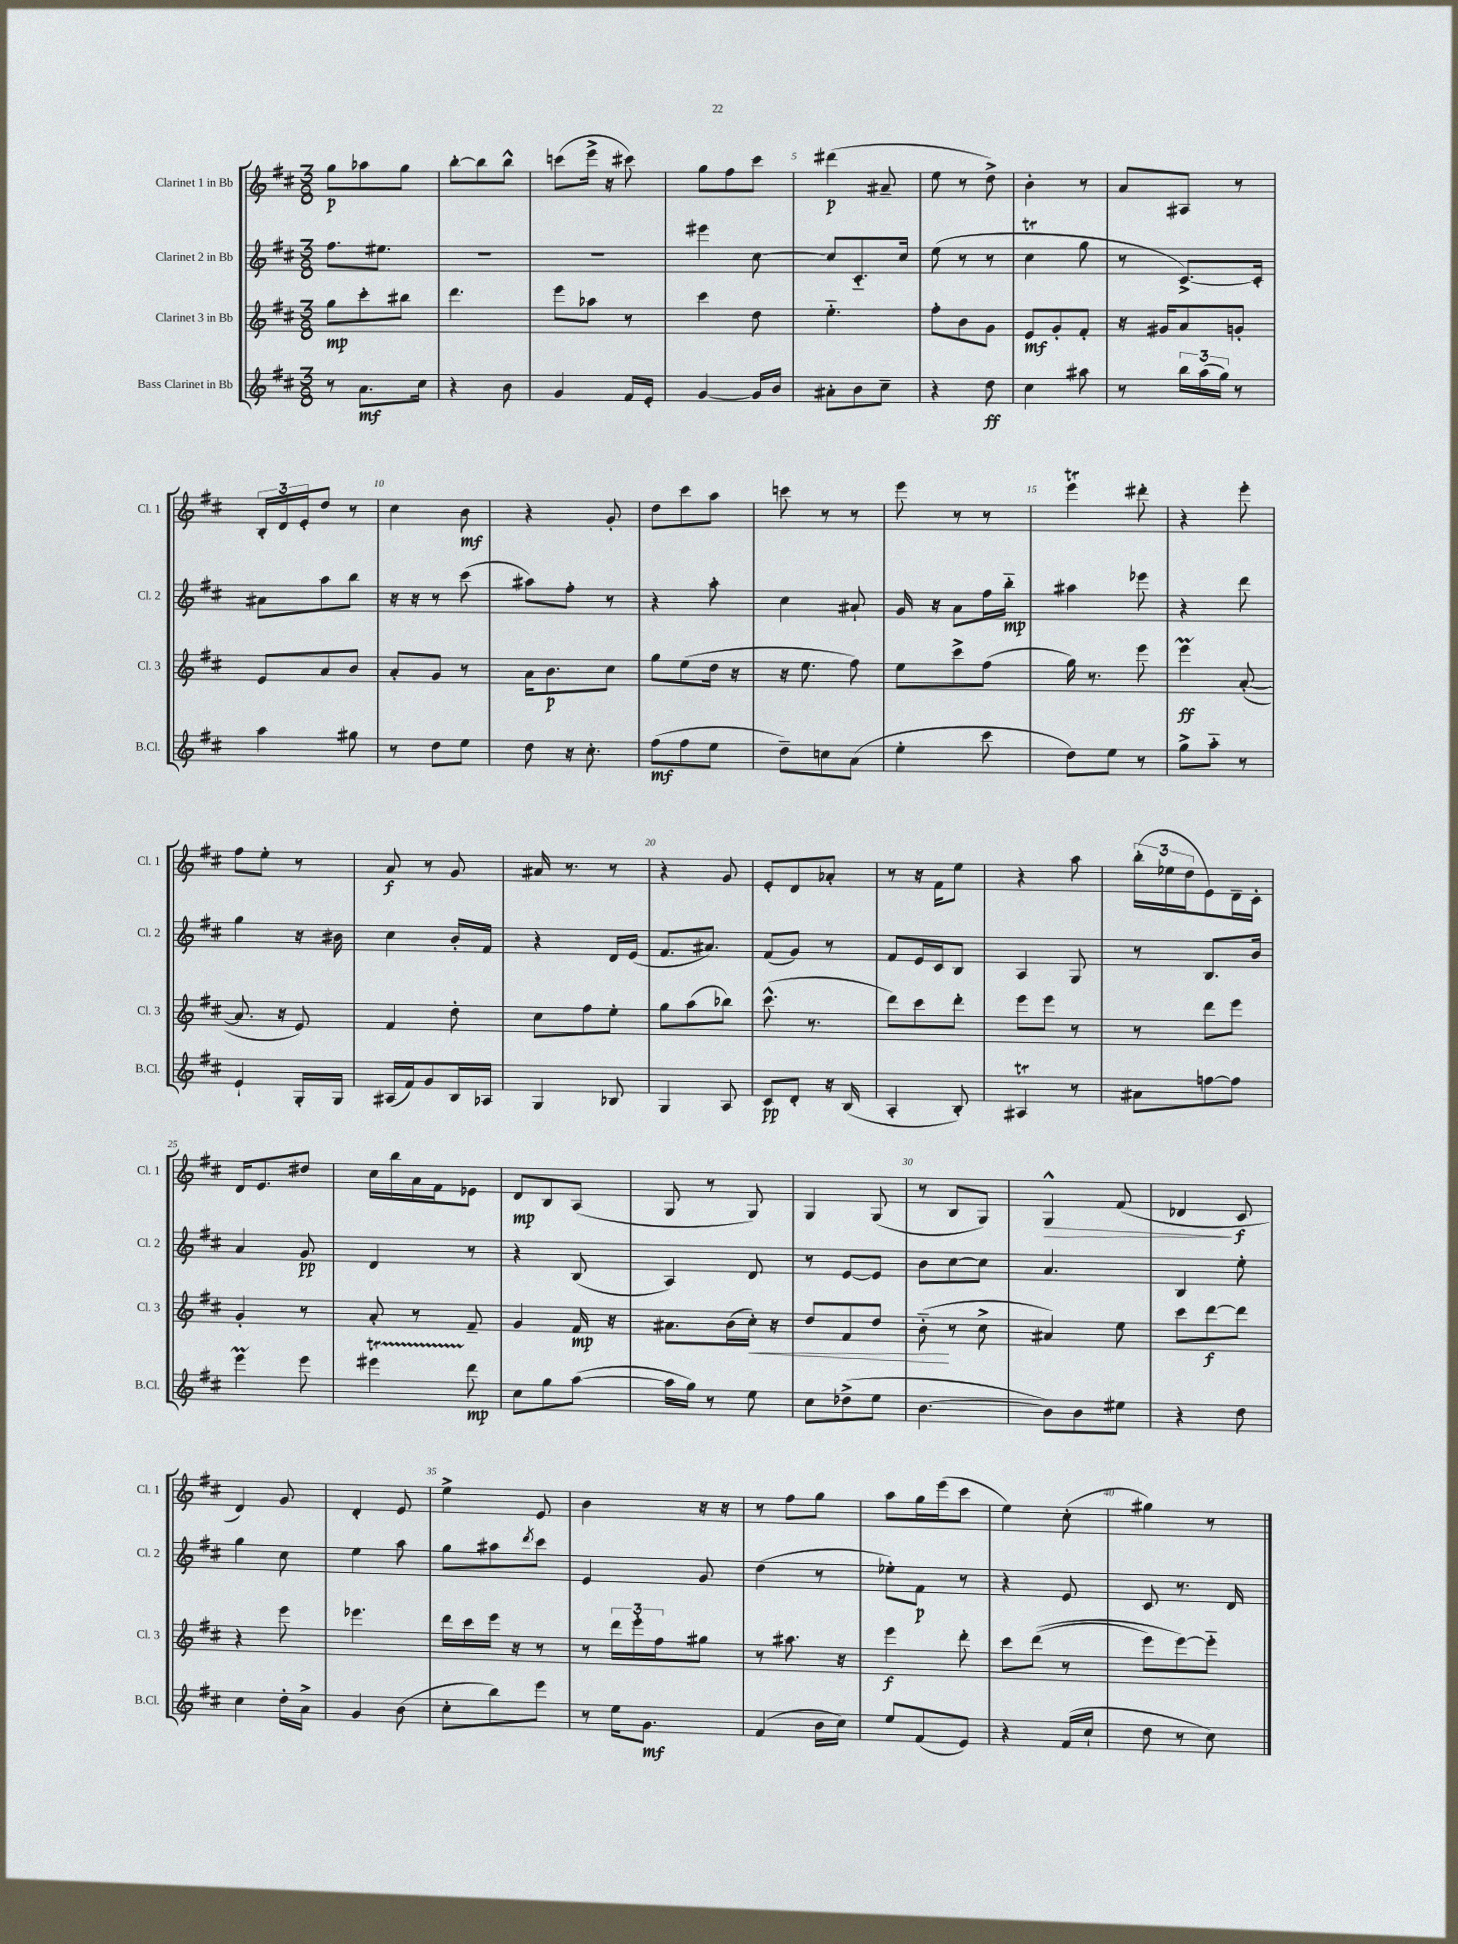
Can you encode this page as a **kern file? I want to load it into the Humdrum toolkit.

**kern	**kern	**kern	**kern
*staff4	*staff3	*staff2	*staff1
*clefG2	*clefG2	*clefG2	*clefG2
*k[f#c#]	*k[f#c#]	*k[f#c#]	*k[f#c#]
*M3/8	*M3/8	*M3/8	*M3/8
8r	8gg	8.ff#	8gg
8.a	8ccc#'	.	8aa-
.	.	8.ee#	.
.	8bb#	.	8gg
16cc#	.	.	.
=	=	=	=
4r	4.ddd	4.r	[8bb'
.	.	.	8bb]
8b	.	.	8bb^^
=	=	=	=
4g	8eee	4.r	(8ccc
.	8aa-	.	16eee^
.	.	.	16r
16f#	8r	.	8ccc#)
16e'	.	.	.
=	=	=	=
[4g	4ccc#	4eee#	8gg
.	.	.	8ff#
16g]	8dd	[8cc#	8ccc#
16b	.	.	.
=	=	=	=
8a#'	4.ee'~	8cc#]	(4ddd#
8b	.	8.c#'~	.
8cc#~	.	.	8a#~
.	.	16cc#	.
=	=	=	=
4r	8ff#'	(8ee	8ee
.	8b	8r	8r
8dd	8g	8r	8dd^)
=	=	=	=
4cc#	8e	4cc#	4b'
.	8g'	.	.
8aa#	8f#'	8gg	8r
=	=	=	=
8r	16r	8r	8a
.	16g#	.	.
24bb	8a	[8.c#^)	8A#
(24aa	.	.	.
24gg)	.	.	.
8r	8g'	.	8r
.	.	16c#']	.
=	=	=	=
4aa	8e	8a#	24B'
.	.	.	24d
.	.	.	24e'
.	8a	8aa	8dd
8gg#	8b	8bb	8r
=	=	=	=
8r	8a'	16r	4cc#
.	.	16r	.
8dd	8g	8r	.
8ee	8r	(8ccc#	8b
=	=	=	=
8dd	16a	8aa#)	4r
.	8.b	.	.
16r	.	8ff#'	.
8.cc#'	.	.	.
.	8cc#	8r	8g'
=	=	=	=
(8ff#	8gg	4r	8dd
8ff#	(8ee	.	8ccc#
8ee	16dd	8aa'	8aa
.	16r	.	.
=	=	=	=
8dd~)	16r	4cc#	8ccc
.	8.ee	.	.
8cc	.	.	8r
(8a	8ff#)	8a#`	8r
=	=	=	=
4ee'	8ee	16g	8eee
.	.	16r	.
.	8ccc#^	8a	8r
8ccc#	(8ff#	16ff#	8r
.	.	16bb'~	.
=	=	=	=
8dd)	16gg)	4aa#	4eee
.	8.r	.	.
8ee	.	.	.
8r	8eee	8eee-	8ddd#'
=	=	=	=
8gg^	4eee	4r	4r
8aa'~	.	.	.
8r	([8a'	8ddd	8eee'
=	=	=	=
4e`	8.a]	4gg	8ff#
.	.	.	8ee'
.	16r	.	.
16G'	8e)	16r	8r
16G	.	16b#	.
=	=	=	=
(16A#	4f#	4cc#	8a
16f#)	.	.	.
8g	.	.	8r
16B	8dd'	16b'	8g
16A-	.	16f#	.
=	=	=	=
4G	8cc#	4r	16a#
.	.	.	8.r
.	8ff#	.	.
8B-	8ee'	16d	8r
.	.	(16e	.
=	=	=	=
4G	8gg	8.f#	4r
.	(8aa	.	.
.	.	8.a#)	.
8A	8bb-)	.	8g
=	=	=	=
8c#	(8.ccc#^^	(8f#	8e'
8d'	.	8g)	8d
.	8.r	.	.
16r	.	8r	8a-'
(16B	.	.	.
=	=	=	=
4A'	8ddd)	8f#	8r
.	8ccc#	16e	16r
.	.	16c#	16f#
8B')	8ddd'	8B	8ee
=	=	=	=
4A#	8eee	4A	4r
.	8eee	.	.
8r	8r	8G	8aa
=	=	=	=
8a#	8r	8r	(24bb'
.	.	.	24ee-
.	.	.	24dd
[8ff	8ddd	8.B	8e)
8ff]	8eee	.	16d~
.	.	16b	16c#'
=	=	=	=
4eee	4g'	4a	16d
.	.	.	8.e
8eee	8r	8g	8dd#
=	=	=	=
4eee#	8a'	4d	16cc#
.	.	.	16bb
.	8r	.	16a
.	.	.	16f#
8ddd	8f#~	8r	8e-
=	=	=	=
8cc#	4g	4r	8d
8gg	.	.	8B
([8aa	16f#	(8B	(8A
.	16r	.	.
=	=	=	=
16aa]	8.a#	4A)	8G
16gg)	.	.	.
8r	.	.	8r
.	(16b	.	.
8ee	16cc#')	8d	8G)
.	16r	.	.
=	=	=	=
8cc#	8dd	8r	4G
(8dd-^	8f#	[8e	.
8ee	8dd	8e]	(8G
=	=	=	=
[4.b	(8b'~	8b	8r
.	8r	[8cc#	8B
.	8cc#^	8cc#]	8G)
=	=	=	=
8b])	4a#)	4.a	4G^^
8b	.	.	.
8ee#	8ee	.	(8f#
=	=	=	=
4r	8ccc#	4B	4d-
.	[8ddd	.	.
8dd	8ddd]	8ee'	8c#
=	=	=	=
4cc#	4r	4gg	4d)
16dd'	8eee	8cc#	8g
16a^	.	.	.
=	=	=	=
4g	4.eee-	4ee	4d'
(8b	.	8aa	8e
=	=	=	=
8cc#'	16ddd	8gg	4ee^
.	16ccc#	.	.
8bb)	16eee	8aa#	.
.	16r	.	.
.	.	8qddd	.
8eee	8r	8ccc#	8e
=	=	=	=
8r	8r	4e	4b
16ee	24ddd	.	.
.	24eee'	.	.
8.g	.	.	.
.	24ff#	.	.
.	8gg#	8g	16r
.	.	.	16r
=	=	=	=
(4f#	8r	(4dd	8r
.	8.aa#	.	8ff#
16b	.	8r	8gg
16cc#)	16r	.	.
=	=	=	=
8ee	4eee	8ee-')	8aa
(8f#	.	8f#	16gg
.	.	.	(16eee
8e)	8ddd'	8r	8ccc#
=	=	=	=
4r	8ccc#	4r	4ee)
.	&((8ddd	.	.
(16f#	8r	8e	(8cc#'
16cc#`	.	.	.
=	=	=	=
8dd	8eee)	8c#	4gg#)
8r	[8eee&)	8.r	.
8cc#)	8eee'~]	.	8r
.	.	16d	.
==	==	==	==
*-	*-	*-	*-
